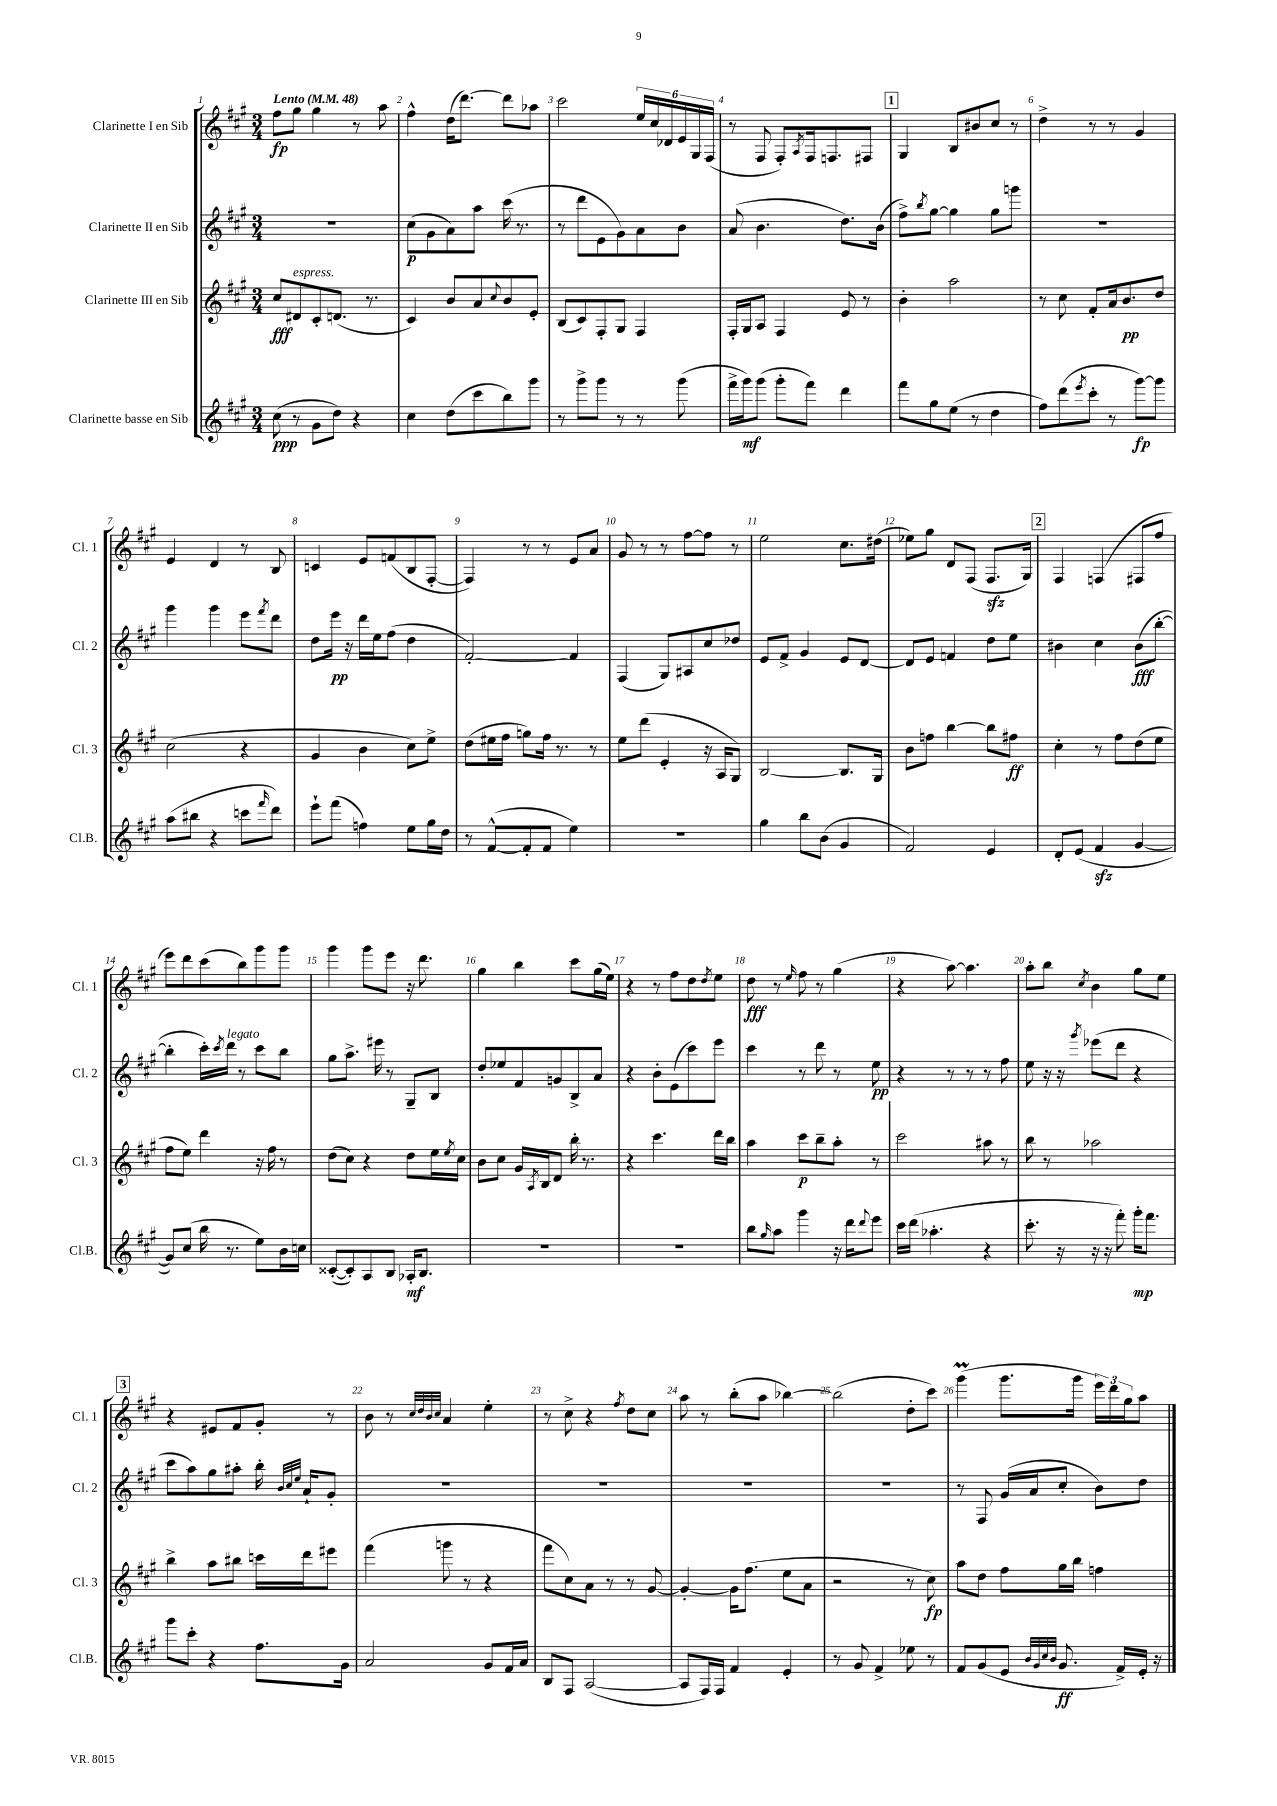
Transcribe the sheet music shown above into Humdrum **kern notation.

**kern	**dynam	**kern	**dynam	**kern	**dynam	**kern	**dynam
*part4	*part4	*part3	*part3	*part2	*part2	*part1	*part1
*staff4	*staff4	*staff3	*staff3	*staff2	*staff2	*staff1	*staff1
*I"Clarinette basse en Sib	*	*I"Clarinette III en Sib	*	*I"Clarinette II en Sib	*	*I"Clarinette I en Sib	*
*I'Cl.B.	*	*I'Cl. 3	*	*I'Cl. 2	*	*I'Cl. 1	*
*clefG2	*	*clefG2	*	*clefG2	*	*clefG2	*
*k[f#c#g#]	*	*k[f#c#g#]	*	*k[f#c#g#]	*	*k[f#c#g#]	*
*M3/4	*	*M3/4	*	*M3/4	*	*M3/4	*
*MM48	*	*MM48	*	*MM48	*	*MM48	*
=1	=1	=1	=1	=1	=1	=1	=1
!	!	!	!	!	!	!LO:TX:a:B:t=Lento	!
(8cc#\	ppp	8cc#/L	fff	2.r	.	8ff#\L	fp
!	!	!LO:TX:a:i:t=espress.	!	!	!	!	!
8r	.	8d#X/	.	.	.	8gg#\J	.
8g#\L	.	8c#'/	.	.	.	4gg#\	.
8dd\J)	.	(8.dn/J	.	.	.	.	.
4r	.	.	.	.	.	8r	.
.	.	8.r	.	.	.	.	.
.	.	.	.	.	.	8aa\	.
=2	=2	=2	=2	=2	=2	=2	=2
4cc#\	.	4c#/)	.	(8cc#\L	p	4ff#^^\	.
.	.	.	.	8g#\	.	.	.
(8dd\L	.	8b/L	.	8a\)	.	(16dd\KL	.
.	.	.	.	.	.	[8.ddd\J)	.
8ccc#\	.	8a/	.	8aa\J	.	.	.
.	.	8qqcc#/	.	.	.	.	.
8bb\)	.	8b/	.	(16ccc#\	.	8ddd\L]	.
.	.	.	.	8.r	.	.	.
8ggg#\J	.	8e'/J	.	.	.	8aa-X\J	.
=3	=3	=3	=3	=3	=3	=3	=3
8r	.	(8B/L	.	8r	.	2ccc#\	.
8ggg#^\L	.	8c#/)	.	8ddd\L	.	.	.
8ggg#\J	.	8F#'/	.	8e\	.	.	.
8r	.	8G#/J	.	8g#\)	.	.	.
8r	.	4F#/	.	8a\	.	24ee/LL	.
.	.	.	.	.	.	24cc#/	.
.	.	.	.	.	.	24d-X/	.
(8ggg#\	.	.	.	8b\J	.	24e/	.
.	.	.	.	.	.	24G#/	.
.	.	.	.	.	.	(24F#/JJ	.
=4	=4	=4	=4	=4	=4	=4	=4
16fff#^\LL	.	16F#'/LL	.	(8a/	.	8r	.
16ggg#\J)	mf	16G#/J	.	.	.	.	.
(8ggg#\J	.	8A/J	.	4.b\	.	8F#/	.
8ggg#'\L	.	4F#/	.	.	.	8F#'/L)	.
.	.	.	.	.	.	8qA/	.
8fff#\J)	.	.	.	.	.	16F#/k	.
.	.	.	.	.	.	8.Fn/	.
4ddd\	.	8e/	.	8.dd\L)	.	.	.
.	.	8r	.	.	.	8F#X/J	.
.	.	.	.	(16b\Jk	.	.	.
!!LO:REH:place=s1:t=1
=5	=5	=5	=5	=5	=5	=5	=5
8fff#\L	.	4b'\	.	8ff#^\L)	.	4G#/	.
.	.	.	.	8qbb/	.	.	.
8gg#\	.	.	.	[8gg#\J	.	.	.
(8ee\J	.	2aa\	.	4gg#\]	.	8B/L	.
8r	.	.	.	.	.	8b#X/	.
4dd\	.	.	.	8gg#\L	.	8cc#/J	.
.	.	.	.	8gggn\J	.	8r	.
=6	=6	=6	=6	=6	=6	=6	=6
8ff#\L)	.	8r	.	2.r	.	4dd^\	.
(8ddd\	.	8cc#\	.	.	.	.	.
8qeee/	.	.	.	.	.	.	.
8ccc#'\J	.	8f#'/L	.	.	.	8r	.
8r	.	16a/k	.	.	.	8r	.
.	.	8.b/	pp	.	.	.	.
[8ggg#\L)	fp	.	.	.	.	4g#/	.
8ggg#\J]	.	8dd/J	.	.	.	.	.
!!LO:LB:g=z
=7	=7	=7	=7	=7	=7	=7	=7
(8aa\L	.	(2cc#\	.	4ggg#\	.	4e/	.
8bb#X\J	.	.	.	.	.	.	.
4r	.	.	.	4ggg#\	.	4d/	.
8cccn\L	.	4r	.	8eee\L	.	8r	.
16qqfff#/	.	.	.	8qfff#/	.	.	.
8ddd\J)	.	.	.	8ddd\J	.	8B/	.
=8	=8	=8	=8	=8	=8	=8	=8
8eee`\L	.	4g#/	.	8dd\L	.	4cn/	.
(8fff#\J	.	.	.	16eee\Jk	pp	.	.
.	.	.	.	16r	.	.	.
4ffn\)	.	4b\	.	16ddd\LL	.	8e/L	.
.	.	.	.	16ee\J	.	.	.
.	.	.	.	(8ff#\J	.	(8fn/	.
8ee\L	.	8cc#\L)	.	4dd\	.	8B/	.
16gg#\L	.	8ee^\J	.	.	.	[8F#'/J	.
16dd\JJ	.	.	.	.	.	.	.
=9	=9	=9	=9	=9	=9	=9	=9
8r	.	(8dd\L	.	[2f#'/)	.	4F#/])	.
([8f#^^/L	.	16ee#X\L	.	.	.	.	.
.	.	16ff#\JJ	.	.	.	.	.
8f#'/]	.	8ggn\L)	.	.	.	8r	.
8f#/J	.	16ff#\Jk	.	.	.	8r	.
.	.	8.r	.	.	.	.	.
4ee\)	.	.	.	4f#/]	.	8e/L	.
.	.	8r	.	.	.	8a/J	.
=10	=10	=10	=10	=10	=10	=10	=10
2.r	.	8ee\L	.	(4F#/	.	8g#/	.
.	.	(8ddd\J	.	.	.	8r	.
.	.	4e'/	.	8G#/L)	.	8r	.
.	.	.	.	8A#X/	.	[8ff#\L	.
.	.	16r	.	8cc#/	.	8ff#\J]	.
.	.	16A/KL	.	.	.	.	.
.	.	8G#/J)	.	8dd-X/J	.	8r	.
=11	=11	=11	=11	=11	=11	=11	=11
4gg#\	.	[2B/	.	8e/L	.	2ee\	.
.	.	.	.	8f#^/J	.	.	.
8bb\L	.	.	.	4g#/	.	.	.
(8b\J	.	.	.	.	.	.	.
4g#/	.	8.B/L]	.	8e/L	.	8.cc#\L	.
.	.	.	.	[8d/J	.	.	.
.	.	16G#/Jk	.	.	.	(16dd#X\Jk	.
=12	=12	=12	=12	=12	=12	=12	=12
2f#/)	.	8b\L	.	8d/L]	.	8ee-X\L)	.
.	.	8ffn\J	.	8e/J	.	8gg#\J	.
.	.	[4bb\	.	4fn/	.	8d/L	.
.	.	.	.	.	.	(8F#/J	.
4e/	.	8bb\L]	.	8dd\L	.	8.F#zz/L	.
.	.	8ff#X\J	ff	8ee\J	.	.	.
.	.	.	.	.	.	16G#/Jk)	.
!!LO:REH:place=s1:t=2
=13	=13	=13	=13	=13	=13	=13	=13
8d'/L	.	4cc#'\	.	4b#X\	.	4F#/	.
(8e/J	.	.	.	.	.	.	.
4f#zz/	.	8r	.	4cc#\	.	(4Fn/	.
.	.	8ff#\L	.	.	.	.	.
[4g#/	.	(8dd\	.	(8b#\L	fff	8F#X/L	.
.	.	8ee\J	.	[8bb'\J	.	8ff#/J	.
!!LO:LB:g=z
=14	=14	=14	=14	=14	=14	=14	=14
8g#/L])	.	8ff#\L	.	4bb'\]	.	8eee\L)	.
(8cc#/J	.	8ee\J)	.	.	.	8ddd\	.
16bb\	.	4ddd\	.	16ccc#'\LL)	.	(8ccc#\	.
.	.	.	.	8qccc#/	.	.	.
!	!	!	!	!LO:TX:a:i:t=legato	!	!	!
8.r	.	.	.	16ddd\JJ	.	.	.
.	.	.	.	8r	.	8bb\)	.
8ee\L)	.	16r	.	8ccc#\L	.	8ggg#\	.
.	.	16ff#\	.	.	.	.	.
16b\L	.	8r	.	8bb\J	.	8ggg#\J	.
16ccn\JJ	.	.	.	.	.	.	.
=15	=15	=15	=15	=15	=15	=15	=15
([8c##X'/L	.	(8dd\L	.	8gg#\L	.	4ggg#\	.
8c##'/])	.	8cc#\J)	.	8.aa^\J	.	.	.
8A/	.	4r	.	.	.	8ggg#\L	.
.	.	.	.	16eee#X\	.	.	.
8B/J	.	.	.	8r	.	8eee\J	.
16A-X'/KL	mf	8dd\L	.	8G#~/L	.	16r	.
8.B/J	.	.	.	.	.	8.ddd\	.
.	.	16ee\L	.	8B/J	.	.	.
.	.	8qee/	.	.	.	.	.
.	.	16cc#\JJ	.	.	.	.	.
=16	=16	=16	=16	=16	=16	=16	=16
2.r	.	8b\L	.	8dd'/L	.	4gg#\	.
.	.	8cc#\J	.	8ee-X/	.	.	.
.	.	16g#/LL	.	8f#/	.	4bb\	.
.	.	8qA/	.	.	.	.	.
.	.	16B/J	.	.	.	.	.
.	.	8d/J	.	8gn/	.	.	.
.	.	16bb'\	.	8B^/	.	8ccc#\L	.
.	.	8.r	.	.	.	.	.
.	.	.	.	8a/J	.	(16gg#\L	.
.	.	.	.	.	.	16ee\JJ)	.
=17	=17	=17	=17	=17	=17	=17	=17
2.r	.	4r	.	4r	.	4r	.
.	.	4.ccc#\	.	8b'\L	.	8r	.
.	.	.	.	(8e\	.	8ff#\L	.
.	.	.	.	8ccc#\)	.	8dd\	.
.	.	.	.	.	.	8qdd/	.
.	.	16ddd\LL	.	8eee\J	.	8ee\J	.
.	.	16bb\JJ	.	.	.	.	.
=18	=18	=18	=18	=18	=18	=18	=18
8bb\L	.	4aa\	.	4ccc#\	.	8dd\	fff
16qqgg#/	.	.	.	.	.	.	.
8aa\J	.	.	.	.	.	8r	.
.	.	.	.	.	.	16qqee/	.
4ggg#\	.	8ccc#\L	p	8r	.	8ff#\	.
.	.	8bb~\	.	8ddd\	.	8r	.
16r	.	8aa'\J	.	8r	.	(4gg#\	.
16ddd\KL	.	.	.	.	.	.	.
8qqddd/	.	.	.	.	.	.	.
8eee\J	.	8r	.	8ee\	pp	.	.
=19	=19	=19	=19	=19	=19	=19	=19
16ccc#\LL	.	2ccc#\	.	4r	.	4r	.
(16ddd\JJ	.	.	.	.	.	.	.
4.aa-X'\	.	.	.	.	.	.	.
.	.	.	.	8r	.	[8aa\)	.
.	.	.	.	8r	.	4.aa\]	.
4r	.	8aa#X\	.	8r	.	.	.
.	.	8r	.	8ff#\	.	.	.
=20	=20	=20	=20	=20	=20	=20	=20
8.ccc#'\	.	8bb\	.	8ee\	.	8aa'\L	.
.	.	8r	.	16r	.	8bb\J	.
16r	.	.	.	16r	.	.	.
.	.	.	.	8qggg#/	.	8qcc#/	.
16r	.	2aa-X\	.	(8eee-X\L	.	4b\	.
16r	.	.	.	.	.	.	.
8fff#'\)	.	.	.	8ddd\J	.	.	.
16ggg#'\KL	mp	.	.	4r	.	8gg#\L	.
8.fff#\J	.	.	.	.	.	.	.
.	.	.	.	.	.	8ee\J	.
!!LO:LB:g=z
!!LO:REH:place=s1:t=3
=21	=21	=21	=21	=21	=21	=21	=21
8ggg#\L	.	4bb^\	.	8ccc#\L	.	4r	.
8ccc#'\J	.	.	.	8aa\)	.	.	.
4r	.	8aa\L	.	8gg#\	.	8e#X/L	.
.	.	8bb#X\J	.	8aa#X'\J	.	8f#/	.
8.ff#\L	.	16cccn\LL	.	16bb'\	.	8g#'/J	.
.	.	.	.	32qqb/LLL	.	.	.
.	.	.	.	32qqcc#/	.	.	.
.	.	.	.	32qqee/JJJ	.	.	.
.	.	16ddd\J	.	16a`/KL	.	.	.
.	.	8eee#X\J	.	8g#'/J	.	8r	.
16g#\Jk	.	.	.	.	.	.	.
=22	=22	=22	=22	=22	=22	=22	=22
2a/	.	(4fff#\	.	2.r	.	8b\	.
.	.	.	.	.	.	8r	.
.	.	.	.	.	.	32qqcc#/LLL	.
.	.	.	.	.	.	32qqdd/	.
.	.	.	.	.	.	32qqb/	.
.	.	.	.	.	.	32qqcc#/JJJ	.
.	.	8gggn\	.	.	.	4a/	.
.	.	8r	.	.	.	.	.
8g#/L	.	4r	.	.	.	4ee'\	.
16f#/L	.	.	.	.	.	.	.
16a/JJ	.	.	.	.	.	.	.
=23	=23	=23	=23	=23	=23	=23	=23
8B/L	.	8fff#\L	.	2.r	.	8r	.
8F#/J	.	8cc#\)	.	.	.	8cc#^\	.
([2A/	.	8a\J	.	.	.	4r	.
.	.	8r	.	.	.	.	.
.	.	.	.	.	.	8qff#/	.
.	.	8r	.	.	.	8dd\L	.
.	.	[8g#/	.	.	.	8cc#\J	.
=24	=24	=24	=24	=24	=24	=24	=24
8A/L]	.	4g#'/_	.	2.r	.	8aa\	.
16F#/L)	.	.	.	.	.	8r	.
16F#/JJ	.	.	.	.	.	.	.
4f#/	.	16g#\KL]	.	.	.	(8bb'\L	.
.	.	(8.ff#\J	.	.	.	.	.
.	.	.	.	.	.	8aa\J	.
4e'/	.	8ee\L	.	.	.	[4bb-X\)	.
.	.	8a\J	.	.	.	.	.
=25	=25	=25	=25	=25	=25	=25	=25
8r	.	2r	.	2.r	.	(2bb-\]	.
8g#/	.	.	.	.	.	.	.
4f#^/	.	.	.	.	.	.	.
8ee-X\	.	8r	.	.	.	8dd'\L	.
8r	.	8cc#\)	fp	.	.	8ccc#\J)	.
=26	=26	=26	=26	=26	=26	=26	=26
8f#/L	.	8aa\L	.	8r	.	(4ggg#m\	.
(8g#/	.	8dd\J	.	8F#/	.	.	.
8e/J	.	8ff#\L	.	(16g#/LL	.	8.ggg#\L	.
.	.	.	.	16a/J	.	.	.
32qqb/LLL	.	.	.	.	.	.	.
32qqg#/	.	.	.	.	.	.	.
32qqcc#/	.	.	.	.	.	.	.
32qqb/JJJ	.	.	.	.	.	.	.
8.g#/	ff	16gg#\L	.	8cc#'/J	.	.	.
.	.	16bb\JJ	.	.	.	16ggg#\Jk	.
.	.	4ffn\	.	8b\L)	.	24eee\LL)	.
.	.	.	.	.	.	24ddd\	.
16f#^/LL)	.	.	.	.	.	.	.
.	.	.	.	.	.	24gg#\J	.
16e'/JJ	.	.	.	8dd\J	.	8aa\J	.
16r	.	.	.	.	.	.	.
==	==	==	==	==	==	==	==
*-	*-	*-	*-	*-	*-	*-	*-
